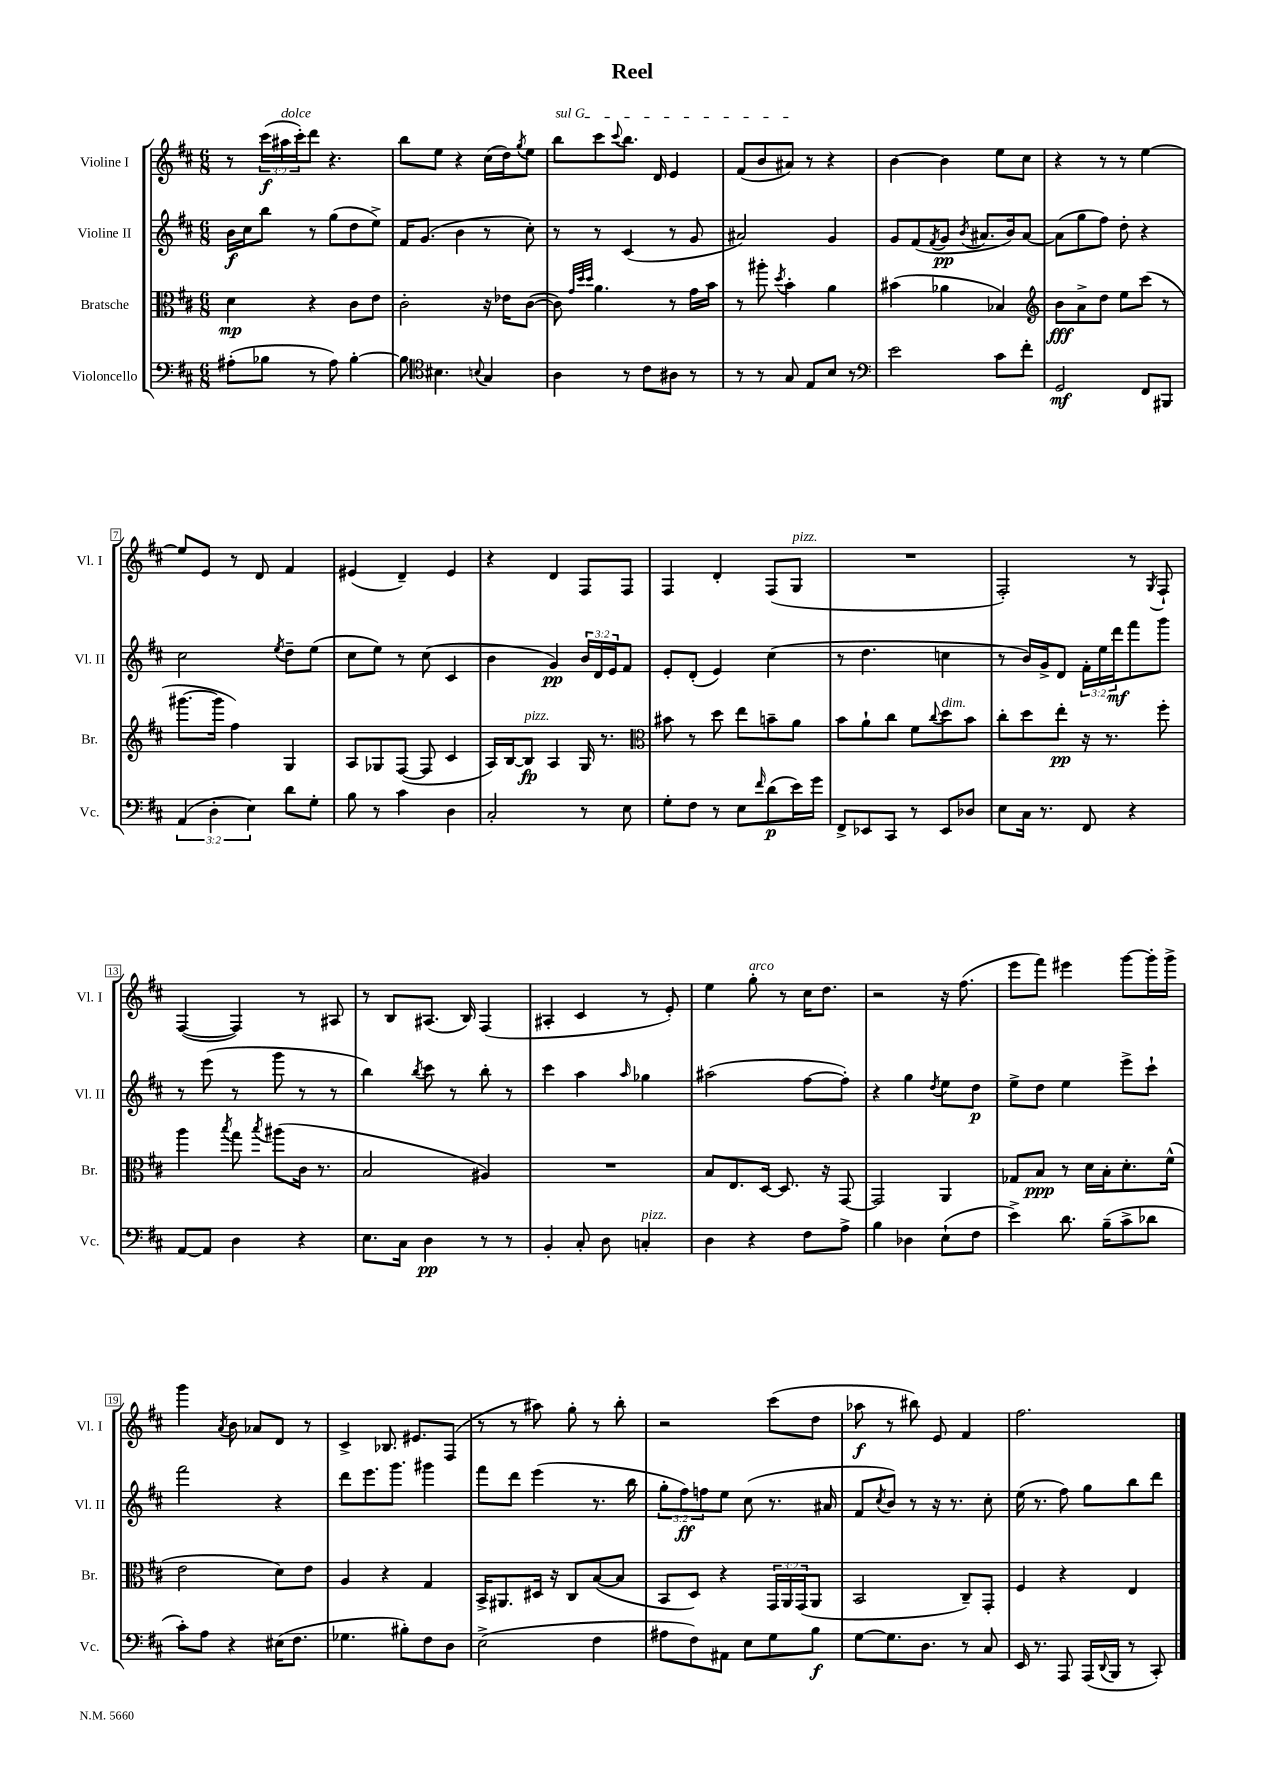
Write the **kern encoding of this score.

**kern	**kern	**kern	**kern
*staff4	*staff3	*staff2	*staff1
*clefF4	*clefC3	*clefG2	*clefG2
*k[f#c#]	*k[f#c#]	*k[f#c#]	*k[f#c#]
*M6/8	*M6/8	*M6/8	*M6/8
(8A#'\L	4d\	16b\LL	8r
.	.	16cc#\J	.
8B-\J	.	8bb\J	(24ccc#\LL
.	.	.	24aa#\
.	.	.	24ccc#'\J)
8r	4r	8r	8ddd\J
8A#\)	.	(8gg\L	4.r
[4B-'\	8c#\L	8dd\	.
.	8e\J	8ee^\J)	.
=	=	=	=
8B-\]	2c#'\	16f#/LK	8bb\L
.	.	(8.g/J	.
*clefC4	*	*	*
4.B#\	.	.	8ee\J
.	.	4b\	4r
8qqB/	.	.	.
4G/	16r	8r	(16cc#\LL
.	16e-\LK	.	16dd\J)
.	.	.	8qgg/
.	([8c#\J	8cc#'\)	8ee\J
=	=	=	=
4A\	8c#\])	8r	8bb\L
.	32qqg/LLL	.	.
.	32qqdd/	.	.
.	32qqdd/JJJ	.	.
.	4.a\	8r	8ccc#\
.	.	.	8qqccc#/
8r	.	(4c#/	8.bb\J
8c#\L	.	.	.
.	.	.	16d/
8A#\J	8r	8r	4e/
8r	16g\LL	8g/	.
.	16b\JJ	.	.
=	=	=	=
8r	8r	2a#/)	(8f#/L
8r	8aa#'\	.	8b/
.	8qdd/	.	.
8G/	4b'\	.	8a#/J)
8E/L	.	.	8r
8B/J	4a\	4g/	4r
8r	.	.	.
=	=	=	=
*clefF4	*	*	*
2e\	(4b#\	8g/L	[4b\
.	.	(8f#/	.
.	.	8qf#/	.
.	4a-\	8g/J	4b\]
.	.	8qb/	.
.	.	8.a#/L	.
8c#\L	4B-/)	.	8ee\L
.	.	16b/k)	.
8f#'\J	.	[8a#/J	8cc#\J
=	=	=	=
*	*clefG2	*	*
2GG/	8b\L	(8a#\]L	4r
.	8a^\	8gg\	.
.	8dd\J	8ff#\J)	8r
.	8ee\L	8dd'\	8r
8FF#/L	(8ccc#\J	4r	[4ee\
8BBB#/J	8r	.	.
=	=	=	=
(6AA/	[8.ggg#\L	2cc#\	8ee/]L
.	.	.	8e/J
6D'\	.	.	.
.	16ggg#\]Jk	.	.
.	4ff#\)	.	8r
6E\)	.	.	.
.	.	.	8d/
.	.	8qee/	.
8d\L	4G/	8dd~\L	4f#/
8G'\J	.	(8ee\J	.
=	=	=	=
8B\	8A/L	8cc#\L	(4e#/
8r	8G-/	8ee\J)	.
4c#\	([8F#/J	8r	4d~/)
.	8F#/]	(8cc#\	.
4D\	4c#/	4c#/	4e#/
=	=	=	=
2C#'/	16A/LL)	4b\	4r
.	[16B/J	.	.
.	8B/]J	.	.
.	4A/	4g/)	4d/
8r	16G/	24b/LL	8F#/L
.	.	24d/	.
.	8.r	.	.
.	.	24e/J	.
8E\	.	8f#/J	8F#/J
=	=	=	=
*	*clefC3	*	*
8G'\L	8b#\	8e'/L	4F#/
8F#\J	8r	(8d'/J	.
8r	8dd\	4e/)	4d'/
8E\L	8ee\L	.	.
16qqf#/	.	.	.
(8d\	8b~\	(4cc#\	(8F#/L
16e\L)	8a\J	.	8G/J
16g\JJ	.	.	.
=	=	=	=
8FF#^/L	8b\L	8r	2.r
8EE-/	8a`\	4.dd\	.
8CC#/J	8cc#\J	.	.
8r	8f#\L	.	.
.	8qqcc#/	.	.
8EE-/L	8dd\	4cc\	.
8D-/J	8b\J	.	.
=	=	=	=
8E\L	8cc#'\L	8r	2F#'/)
16C#\Jk	8dd\	16b/LL)	.
8.r	.	16g^/J	.
.	8ee'\J	8d/J	.
8FF#/	16r	24f#'\LL	.
.	.	24ee\	.
.	8.r	.	.
.	.	24ddd\J	.
4r	.	8fff#\	8r
.	.	.	8qG/
.	8ff#'\	8ggg\J	8F#`/
=	=	=	=
[8AA/L	4aa\	8r	([4F#/
8AA/]J	.	(8eee\	.
.	8qbb/	.	.
4D\	8gg\	8r	4F#/])
.	8qbb/	.	.
.	(8aa#\L	8ggg\	.
4r	16c#\Jk	8r	8r
.	8.r	.	.
.	.	8r	8A#/
=	=	=	=
8.E\L	2B/	4bb\)	8r
.	.	.	8B/L
16C#\Jk	.	.	.
.	.	8qbb/	.
4D\	.	8ccc#\	(8.A#/J
.	.	8r	.
.	.	.	16B/)
8r	4A#/)	8bb'\	(4F#/
8r	.	8r	.
=	=	=	=
4BB'/	2.r	4ccc#\	4A#'/
8C#'/	.	4aa\	4c#/
8D\	.	.	.
.	.	16qqaa/	.
4C'/	.	4gg-\	8r
.	.	.	8e'/)
=	=	=	=
4D\	8B/L	(2aa#\	4ee\
.	8.E/	.	.
4r	.	.	8gg'\
.	[16D/Jk	.	.
.	8.D/]	.	8r
8F#\L	.	[8ff#\L	16cc#\LK
.	16r	.	8.dd\J
8A^\J	[8GG/	8ff#'\]J)	.
=	=	=	=
4B\	2GG/]	4r	2r
4D-\	.	4gg\	.
.	.	8qdd/	.
(8E`\L	4AA/	8ee\L	16r
.	.	.	(8.ff#\
8F#\J	.	8dd\J	.
=	=	=	=
4e^\)	8G-/L	8ee^\L	8eee\L
.	8B/J	8dd\J	8fff#\J)
8.d\	8r	4ee\	4eee#\
.	16d\LL	.	.
(16B~\LK	16B'\J	.	.
8c#^\	8.d'\	8eee^\L	[8ggg\L
8d-\J	.	8ccc#`\J	16ggg'\]L
.	(16f#^^\Jk	.	16ggg^\JJ
=	=	=	=
8c#'\L)	2e\	2fff#\	4ggg\
8A\J	.	.	.
.	.	.	8qa/
4r	.	.	8b\
.	.	.	8a-/L
(16E#\LK	8d\L)	4r	8d/J
8.F#\J	.	.	.
.	8e\J	.	8r
=	=	=	=
4.G-\	4A/	8ddd\L	4c#^/
.	.	8.eee\	.
.	4r	.	8.B-/
.	.	8.ggg\J	.
8B#'\L)	.	.	.
.	.	.	8.e#/L
8F#\	4G/	4ggg#\	.
8D\J	.	.	(8F#/J
=	=	=	=
(2E^\	16BB^/LK	8fff#\L	8r
.	8.AA#/	.	.
.	.	8ddd\J	8r
.	16D#/Jk	(4eee\	8aa#\)
.	16r	.	.
.	8C#/L	.	8gg'\
4F#\	([8B/	8.r	8r
.	8B/]J	.	8bb'\
.	.	16bb\	.
=	=	=	=
8A#\L	8BB/L	12gg'\L	2r
.	.	12ff#\)	.
8F#\)	8D/J)	.	.
.	.	12ff\	.
8AA#\J	4r	8ee\J	.
8E\L	.	(8cc#\	.
8G\	24GG/LL	8.r	(8ccc#\L
.	24AA/	.	.
.	(24GG/J	.	.
8B\J	8AA/J	.	8dd\J
.	.	16a#/	.
=	=	=	=
[8G\L	2BB/	8f#/L	8aa-\
.	.	8qcc#/	.
8.G\]	.	8b/J)	8r
.	.	8r	8bb#\)
8.D\J	.	.	.
.	.	16r	8e/
.	.	8.r	.
8r	8C#~/L)	.	4f#/
8C#/	8GG'/J	8cc#'\	.
=	=	=	=
16EE/	4F#/	(16ee\	2.ff#\
8.r	.	8.r	.
8AAA/	4r	8ff#\)	.
(16AAA/LL	.	8gg\L	.
8qqDD/	.	.	.
16BBB/JJ	.	.	.
8r	4E/	8bb\	.
8CC#'/)	.	8ddd\J	.
==	==	==	==
*-	*-	*-	*-
